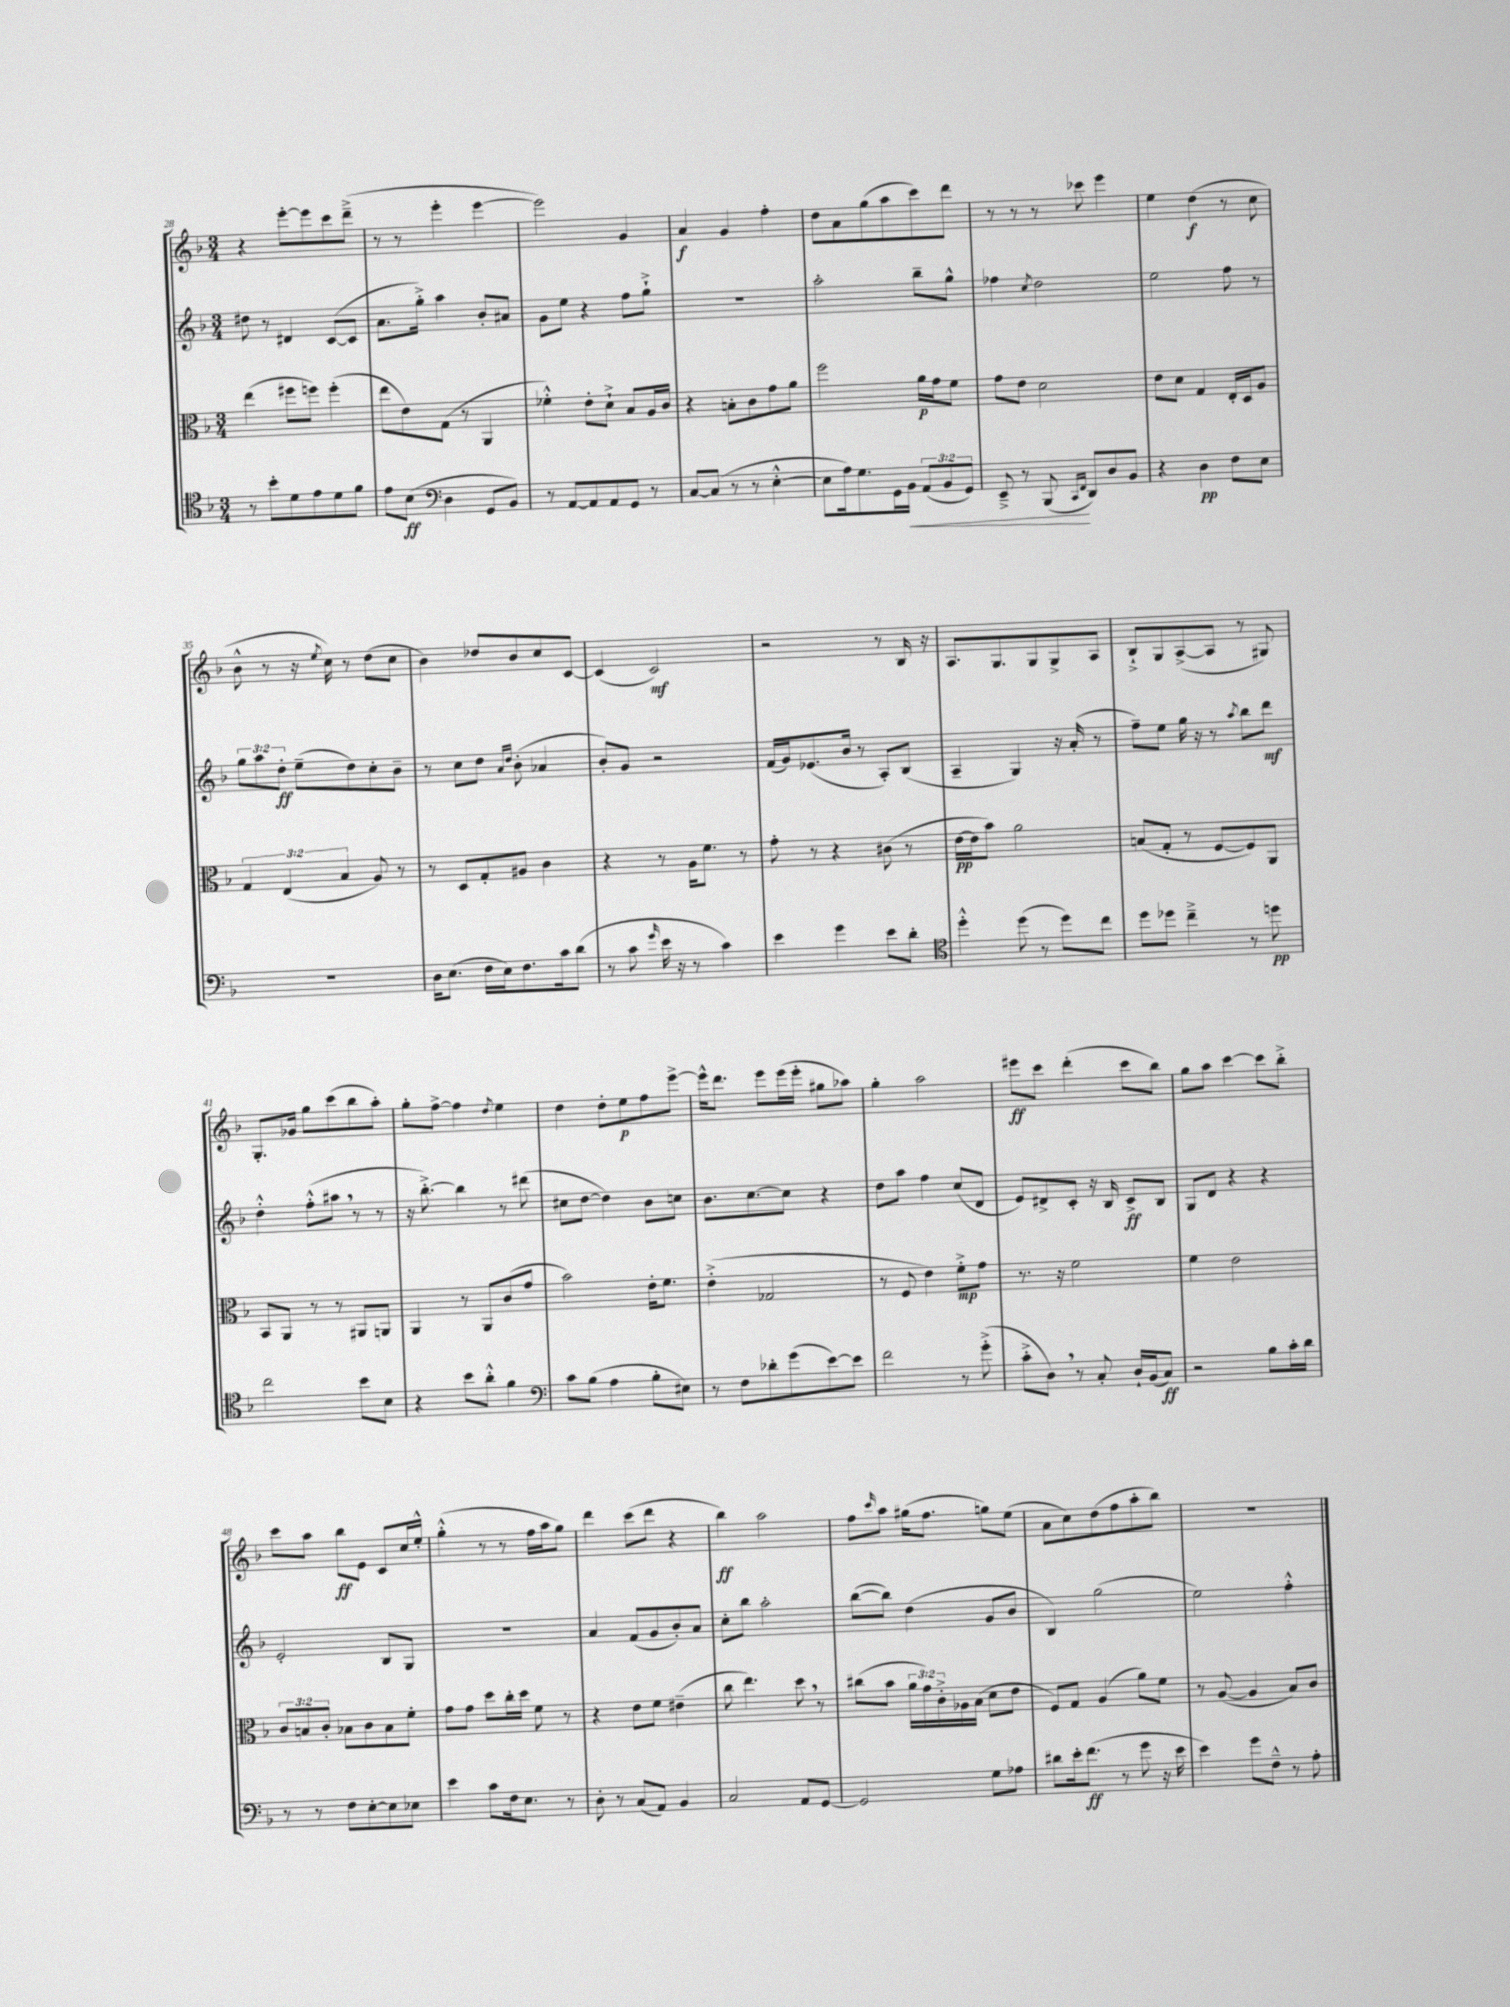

**kern	**kern	**kern	**kern
*staff4	*staff3	*staff2	*staff1
*clefC4	*clefC3	*clefG2	*clefG2
*k[b-]	*k[b-]	*k[b-]	*k[b-]
*M3/4	*M3/4	*M3/4	*M3/4
8r	(4ee\	8dd#\	4r
8b-'\L	.	8r	.
8d\	8ff#\L	4d#/	[8eee'\L
8e\	8ff\J)	.	8eee\]
8d\	(4ff'\	([8c/L	8ccc\
8f\J	.	8c/]J	(8ddd~^\J
=	=	=	=
8e\L	8ee\L	8.a\L	8r
(8B-\J	8e\)	.	8r
.	.	16gg'^\Jk)	.
*clefF4	*	*	*
4D\	(8G\J	4aa\	4eee'\
.	8r	.	.
8GG/L	4AA/	8b-'/L	[4eee\
8BB-/J)	.	8a#/J	.
=	=	=	=
8r	4f-'^^\)	8g\L	2eee\])
[8AA/L	.	8ee\J	.
8AA/]	8e'\L	4r	.
8AA/	8d`^\J	.	.
8GG/J	8B-/L	8ff\L	4g/
8r	16A/L	8gg`^\J	.
.	16c/JJ	.	.
=	=	=	=
[8C/L	4r	2.r	4a/
(8C/]J	.	.	.
8r	8B'\L	.	4g/
8r	8c\	.	.
[4E'^^\	8g\	.	4ff'\
.	8a\J	.	.
=	=	=	=
8E\]L	2ff\	2aa'\	8dd\L
16A\k)	.	.	8a\
8.G\	.	.	.
.	.	.	(8gg\
16GG\L	.	.	8aa\
16BB-\JJ	.	.	.
(12AA/L	16a\LL	8bb-~\L	8ccc\)
.	16g\J	.	.
12BB-/	.	.	.
.	8f\J	8gg^^\J	8ddd\J
12GG/J)	.	.	.
=	=	=	=
8EE~^/	8g\L	4ff-\	8r
8r	8e\J	.	8r
.	.	8qcc/	.
(8BBB-/	2d\	2dd\	8r
16qqCC/LL	.	.	.
16qqFF/JJ	.	.	.
8DD/L)	.	.	8ccc-\
8D/	.	.	4eee\
8BB-/J	.	.	.
=	=	=	=
4r	8e\L	2ee\	4ee\
.	8d\J	.	.
4D\	4G/	.	(4dd\
8F\L	16E'/LL	8ff\	8r
.	16D/J	.	.
8E\J	8A/J	8r	8cc\
=	=	=	=
2.r	6G/	12gg\L	8b-^^\
.	.	12aa\	.
.	.	.	8r
.	(6E/	12dd'\J	.
.	.	(8ee~\L	16r
.	.	.	8qee/
.	.	.	16cc\)
.	6B-/	.	.
.	.	8dd\)	8r
.	8A/)	8cc'\	(8dd\L
.	8r	8b-~\J	8cc\J
=	=	=	=
16D\LK	8r	8r	4b-\)
(8.E\J	.	.	.
.	8D/L	8cc\L	.
16F\LL	8G'/	8dd\J	8dd-/L
16E\J)	.	.	.
.	.	16qqa/LL	.
.	.	16qqdd/JJ	.
8.F\	8A#/J	(8b-'\	8b-/
.	4c\	4a-/	8cc/
16c\k	.	.	.
(8d\J	.	.	[8c/J
=	=	=	=
8r	4r	8b-'/L)	(4c/]
8c\	.	8g/J	.
16qqg/	.	.	.
16e\	8r	2r	2c/)
16r	.	.	.
8r	16A\LK	.	.
.	8.f\J	.	.
4c\)	.	.	.
.	8r	.	.
=	=	=	=
4e\	8g'\	(16f/LL	2r
.	.	16g/J)	.
.	8r	(8.e-/	.
4g\	4r	.	.
.	.	16b-/Jk	.
.	.	8r	.
8e\L	(8c#\	8A'/L)	8r
8d'\J	8r	(8B-/J	16B-/
.	.	.	16r
=	=	=	=
*clefC4	*	*	*
4dd'^^\	[16e\LL	4A~/	8.A/L
.	16e\]J	.	.
.	8b-\J)	.	.
.	.	.	8.G/
(8dd\	2a\	4G/)	.
8r	.	.	8G/
8dd\L)	.	16r	8G^/
.	.	(16a'/	.
8cc\J	.	8r	8A/J
=	=	=	=
8dd\L	(8B/L	8ff~\L)	8B-`^/L
8dd-\J	8G'/J	8ee\J	8G/
4cc~^\	8r	16gg\	([8A^/
.	.	16r	.
.	[8F/L	8r	8A/]J
.	.	8qaa/	.
8r	8F/])	8bb-\L	8r
8dd\	8AA/J	8ddd\J	8G#/)
=	=	=	=
2cc\	8BB-/L	4dd'^^\	8.G'/L
.	8AA/J	.	.
.	.	.	16g-/Jk
.	8r	(8ff'^^\L	8gg\L
.	8r	8aa#\J	(8ccc\
8b-\L	8AA#/L	8r	8bb-\
8B-\J	8AA/J	8r	8aa'\J)
=	=	=	=
4r	4AA/	16r	8gg'\L
.	.	[8.bb-'^\)	.
.	.	.	[8ff^\J
8b-\L	8r	4bb-\]	4ff\]
8a'^^\J	8AA/L	.	.
.	.	.	8qdd/
4f\	(8c/	8r	4ee\
.	8g/J	(8ddd#\	.
=	=	=	=
*clefF4	*	*	*
8c\L	2b-\)	8cc#\L	4dd\
(8B-\J	.	[8dd\J	.
4A\	.	4dd\])	8dd'\L
.	.	.	8ee\
8B-'\L	16e'\LK	8b-\L	8ff\
.	8.f\J	.	.
8E#\J)	.	8cc\J	[8eee^\J
=	=	=	=
8r	(4e'^\	8.b-\L	16eee^^\]LK
.	.	.	8.ddd\J
8F\L	.	.	.
.	.	[8.cc\	.
8d-'\	2G-/	.	8eee\L
(8g\	.	8cc\]J	(16eee\L
.	.	.	16eee'\JJ
[8e\)	.	4r	8gg#\L
8e\]J	.	.	8aa-\J)
=	=	=	=
2f\	8r	8dd\L	4gg'\
.	8F/	8aa\J	.
.	4e\)	4ff\	2aa\
8r	8f'^\L	(8cc/L	.
(8g'^\	8g\J	8d/J	.
=	=	=	=
8c'^\L	8.r	8e/L)	8eee#\L
8D\J)	.	8d#^/	8ccc\J
.	16r	.	.
8r	2f\	8c'/J	(4ddd'\
8C'/	.	16r	.
.	.	16B-/	.
16D`/LL	.	8c^/L	8ccc\L
(16BB-/J	.	.	.
8C/J)	.	8B-/J	8bb-\J)
=	=	=	=
2r	4f\	8G/L	8gg\L
.	.	8d/J	8aa\J
.	2e\	4r	[4ccc\
8B-\L	.	4r	8ccc\]L
16c'\L	.	.	8bb-'^\J
16d\JJ	.	.	.
=	=	=	=
8r	12c/L	2e'/	8ccc\L
.	12B/	.	.
8r	.	.	8aa\J
.	12c'/J	.	.
8F\L	8B-\L	.	8bb-\L
[8E'\	8c\	.	8e\J
8E\]	8B-\	8B-/L	8c/L
8E-\J	8f'\J	8G/J	16cc/L
.	.	.	16ee'^^/JJ
=	=	=	=
4e\	8g\L	2.r	(4gg'^^\
.	8g\J	.	.
8c\L	8dd\L	.	8r
16F\k	16cc'\L	.	8r
8.E\J	16dd\JJ	.	.
.	8f\	.	16ff\LL
.	.	.	16aa\J
8r	8r	.	8gg\J)
=	=	=	=
8D'\	4r	4a/	4ddd\
8r	.	.	.
(8C/L	8e\L	(8f/L	(8ccc\L
8AA/J)	8f\J	8g/	8ddd\J
4BB-/	(4e#~\	8b-'/)	4r
.	.	8a/J	.
=	=	=	=
2C/	8cc\	8cc'\L	4bb-\)
.	4.ee\)	8bb-\J	.
.	.	2aa'\	2aa\
8AA/L	8dd\	.	.
[8GG/J	8r	.	.
=	=	=	=
2GG/]	(8cc#\L	([8bb-\L	8ff\L
.	.	.	16qqccc/
.	8b-\J	8bb-\]J)	8aa\J
.	24a\LL	(4dd\	(16gg#\LK
.	24g\)	.	.
.	.	.	8.ff\J
.	24c'^\	.	.
.	16A-\	.	.
.	(16B-\JJ	.	.
8G\L	8d\L	8g/L	8gg\L)
8A-\J	8e\J	8b-/J	(8ee\J
=	=	=	=
8d#\L	8F/L)	4B-/)	8a\L
16e'\k	8G/J	.	8cc\)
(8.f\J	.	.	.
.	(4A/	(2gg\	(8dd\
8r	.	.	8ff\
8g\	8a\L)	.	8aa'\
16r	8f\J	.	8bb-\J)
16e\	.	.	.
=	=	=	=
4e\)	8r	2ee\)	2.r
.	([8A/	.	.
8g\L	4A/]	.	.
8F~^^\J	.	.	.
8r	8B-/L)	4ff'^^\	.
8A'\	8c/J	.	.
==	==	==	==
*-	*-	*-	*-
